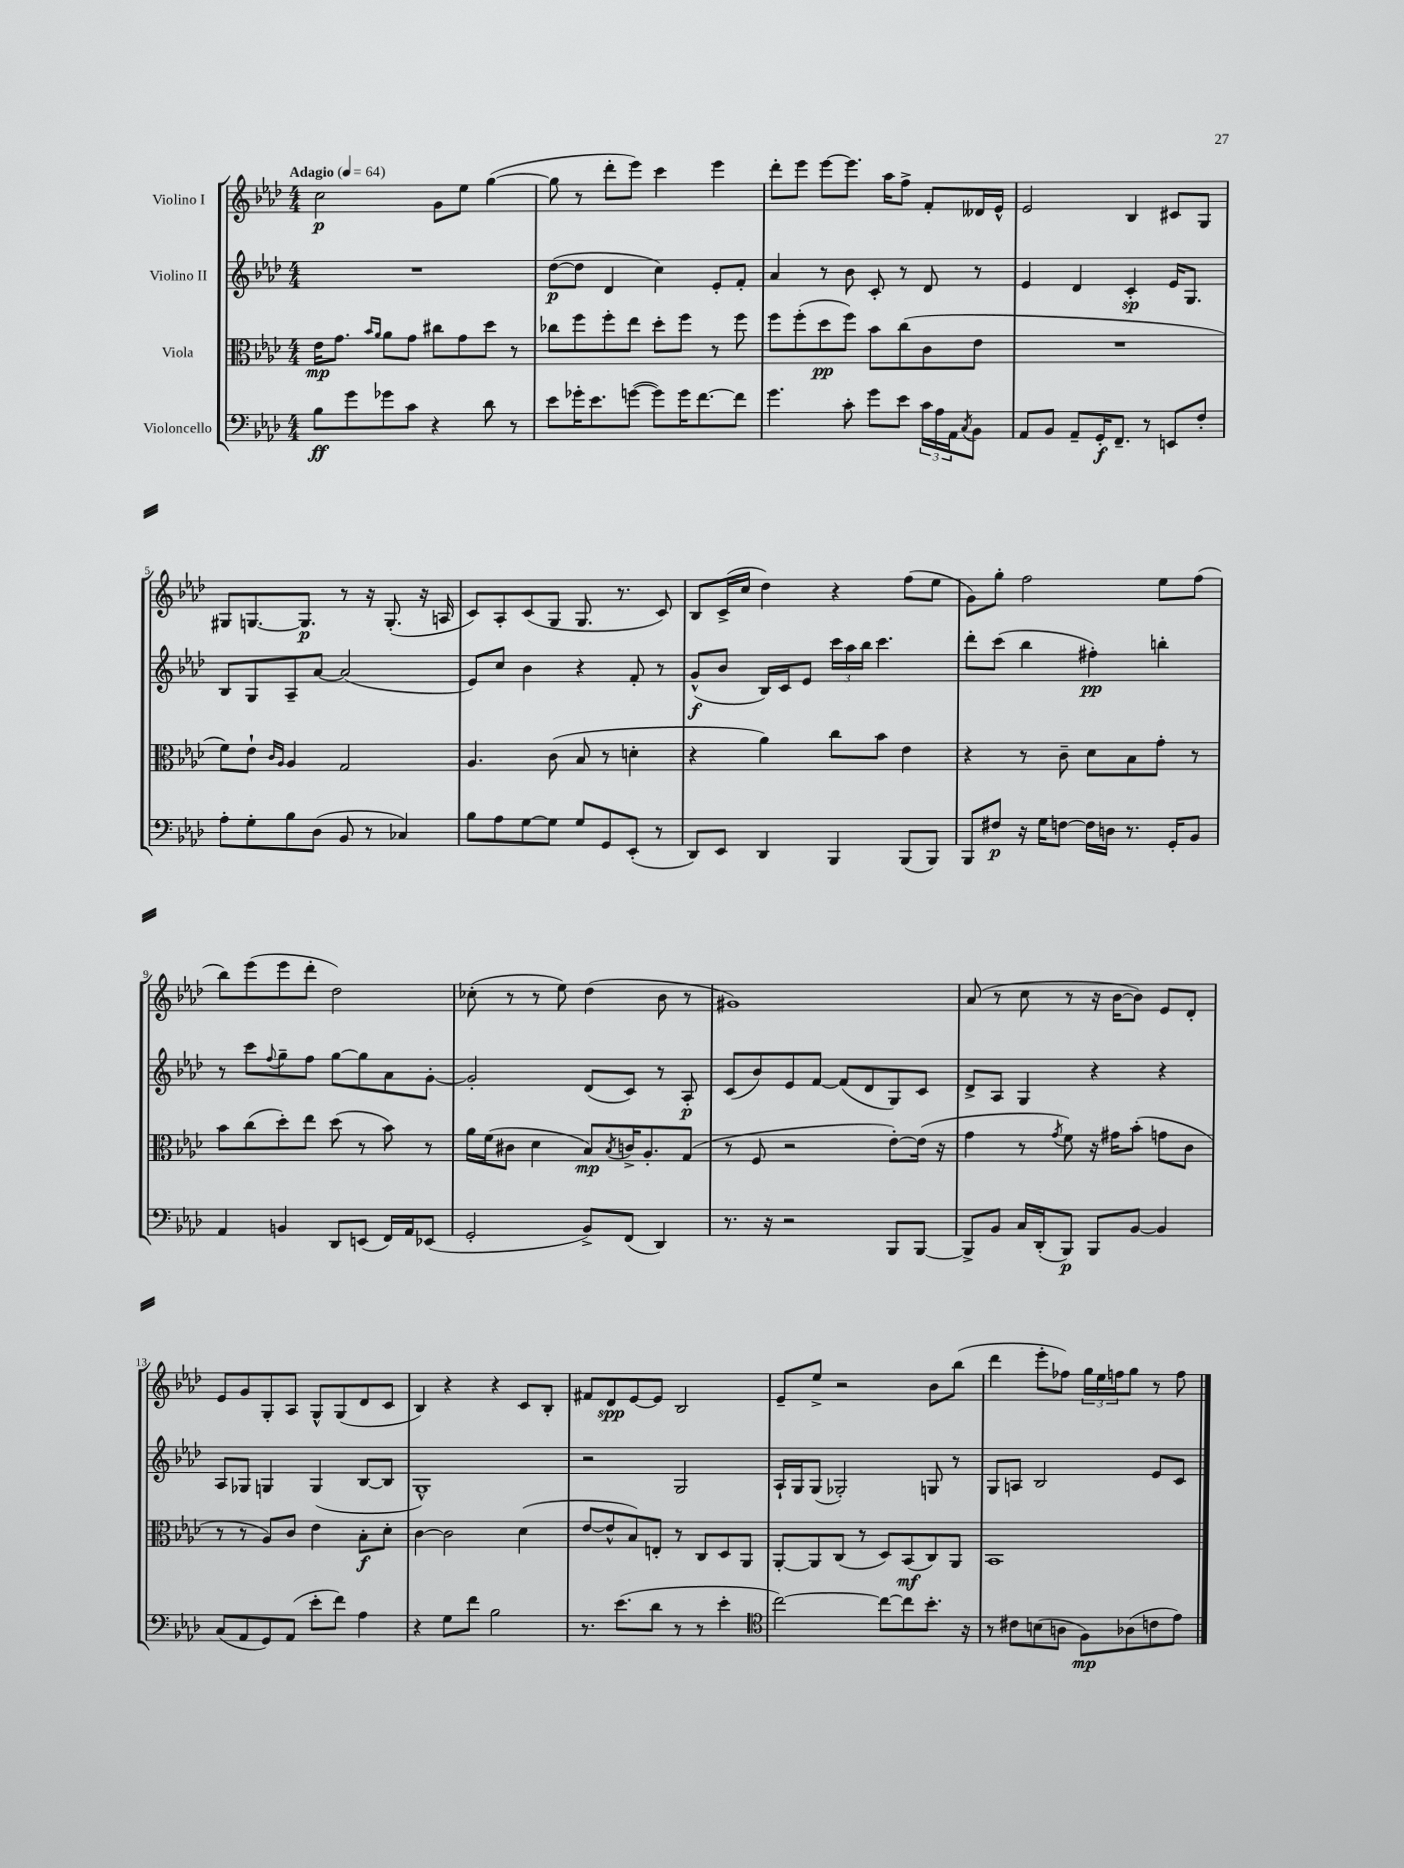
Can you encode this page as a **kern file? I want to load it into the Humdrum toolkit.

**kern	**kern	**kern	**kern
*staff4	*staff3	*staff2	*staff1
*clefF4	*clefC3	*clefG2	*clefG2
*k[b-e-a-d-]	*k[b-e-a-d-]	*k[b-e-a-d-]	*k[b-e-a-d-]
*M4/4	*M4/4	*M4/4	*M4/4
*MM64	*MM64	*MM64	*MM64
8B-	16e-	1r	2cc
.	8.g	.	.
8g	.	.	.
.	16qqb-	.	.
.	16qqa-	.	.
8g-	8a-	.	.
8c	8g	.	.
4r	8cc#	.	8g
.	8g	.	8ee-
8d-	8dd-	.	([4gg
8r	8r	.	.
=	=	=	=
8e-	8cc-	([8dd-	8gg]
16g-'	8ff	8dd-]	8r
8.e-	.	.	.
.	8ff'	4d-	8ddd-'
([8g	8ee-	.	8eee-)
8g])	8dd-'	4cc)	4ccc
16g	8ff	.	.
[8.f	.	.	.
.	8r	8e-'	4eee-
8f]	8ff	8f'	.
=	=	=	=
4.g	8ff	4a-	8ddd-'
.	(8ff'	.	8eee-
.	8dd-	8r	[8eee-
8c'	8ff)	8b-	8.eee-]
8g	8b-	8c'	.
.	.	.	16aa-
8e-	(8cc	8r	8ff^
24c	8c	8d-	8f'
24A-	.	.	.
24AA-	.	.	.
8qC	.	.	.
8BB-	8e-	8r	16d--
.	.	.	16e-^^
=	=	=	=
8AA-	1r	4e-	2e-
8BB-	.	.	.
8AA-~	.	4d-	.
16GG'	.	.	.
8.FF~	.	.	.
.	.	4c'	4B-
8r	.	.	.
8EE	.	16e-	8c#
.	.	8.G	.
8F'	.	.	8G
=	=	=	=
8A-'	8f)	8B-	8G#
8G'	8e-`	8G	[8.G
.	16qqc	.	.
.	16qqA-	.	.
8B-	4A-	8A-~	.
.	.	.	8.G]
(8D-	.	[8a-	.
8BB-	2G	(2a-]	8r
8r	.	.	16r
.	.	.	(8.G'
4C-)	.	.	.
.	.	.	16r
.	.	.	16A
=	=	=	=
8B-	4.A-	8e-)	8c)
8A-	.	8cc	8A-'
[8G	.	4b-	(8c
8G]	(8c	.	8G
8G	8B-	4r	8.G
8GG	8r	.	.
.	.	.	8.r
(8EE-'	4d'	8f'	.
8r	.	8r	8c)
=	=	=	=
8DD-)	4r	(8g^^	8B-
8EE-	.	8b-	(16c^
.	.	.	16cc
4DD-	4a-)	16B-)	4dd-)
.	.	16c	.
.	.	8e-	.
4BBB-	8cc	24ccc	4r
.	.	24aa-	.
.	.	24bb-	.
.	8b-	4.ccc	.
(8BBB-	4e-	.	(8ff
8BBB-)	.	.	8ee-
=	=	=	=
8BBB-	4r	8ddd-'	8g)
8F#	.	(8ccc	8gg'
16r	8r	4bb-	2ff
16G	.	.	.
[8F	8c~	.	.
16F]	8d-	4ff#')	.
16D	.	.	.
8.r	8B-	.	.
.	8g'	4bb'	8ee-
16GG'	.	.	.
8BB-	8r	.	(8ff
=	=	=	=
4AA-	8b-	8r	8bb-)
.	(8cc	8ccc	(8eee-
.	.	8qqff	.
4BB	8dd-')	8gg~	8eee-
.	8ee-	8ff	8ddd-'
8DD-	(8dd-	[8gg	2dd-)
(8EE	8r	8gg]	.
16FF)	8b-)	8a-	.
16AA-	.	.	.
(8EE-	8r	[8g'	.
=	=	=	=
2GG'	16a-	2g']	(8cc-'
.	(16f	.	.
.	8c#	.	8r
.	4d-	.	8r
.	.	.	8ee-)
8BB-^)	8B-)	(8d-	(4dd-
.	8qB-	.	.
(8FF	16c^	8c)	.
.	8.A-'	.	.
4DD-)	.	8r	8b-
.	(8G	8A-'	8r
=	=	=	=
8.r	8r	(8c	1g#)
.	8F	8b-)	.
16r	.	.	.
2r	2r	8e-	.
.	.	[8f	.
.	.	(8f]	.
.	.	8d-	.
8BBB-	[8e-')	8G)	.
[8BBB-	(16e-]	8c	.
.	16r	.	.
=	=	=	=
8BBB-^]	4g	8d-^	(8a-
8BB-	.	8A-	8r
16C	8r	4G	8cc
(16DD-'	.	.	.
.	8qg	.	.
8BBB-)	8f)	.	8r
8BBB-	16r	4r	16r
.	16g#	.	[16b-
[8BB-	(8b-'	.	8b-])
4BB-]	8g	4r	8e-
.	8c	.	8d-'
=	=	=	=
(8C	8r	8A-	8e-
8AA-	8r	8G-	8g
8GG)	8A-)	4G	8G'
(8AA-	8c	.	8A-
8e-'	4e-	(4G	8G^^
8f)	.	.	(8G
4A-	8B-'	[8B-	8d-
.	8d-'	8B-]	8c
=	=	=	=
4r	[4c	1G^^)	4B-)
8G	2c]	.	4r
8f	.	.	.
2B-	.	.	4r
.	(4d-	.	8c
.	.	.	8B-'
=	=	=	=
8.r	[8e-	2r	8f#
.	8e-^^]	.	8d-
(8.e-	.	.	.
.	8B-)	.	[8e-
8d-	8E'	.	8e-]
8r	8r	2G	2B-
8r	8C	.	.
4e-'	8D-	.	.
.	8AA-	.	.
=	=	=	=
*clefC4	*	*	*
[2cc)	[8AA-'	16A-`	8e-~
.	.	16G	.
.	8AA-]	(8G	8ee-^
.	(8C	2G-')	2r
.	8r	.	.
8cc_	8D-)	.	.
8cc]	(8BB-	.	.
8.b-'	8C)	8G	8b-
.	8AA-	8r	(8bb-
16r	.	.	.
=	=	=	=
8r	1BB-	8G	4ddd-
8c#	.	8A	.
(8B	.	2B-	8eee-'
8A	.	.	8ff-)
8F)	.	.	24gg
.	.	.	24ee-
.	.	.	24ff
(8A-	.	.	8gg
8c	.	8e-	8r
8e-)	.	8c	8ff
==	==	==	==
*-	*-	*-	*-
